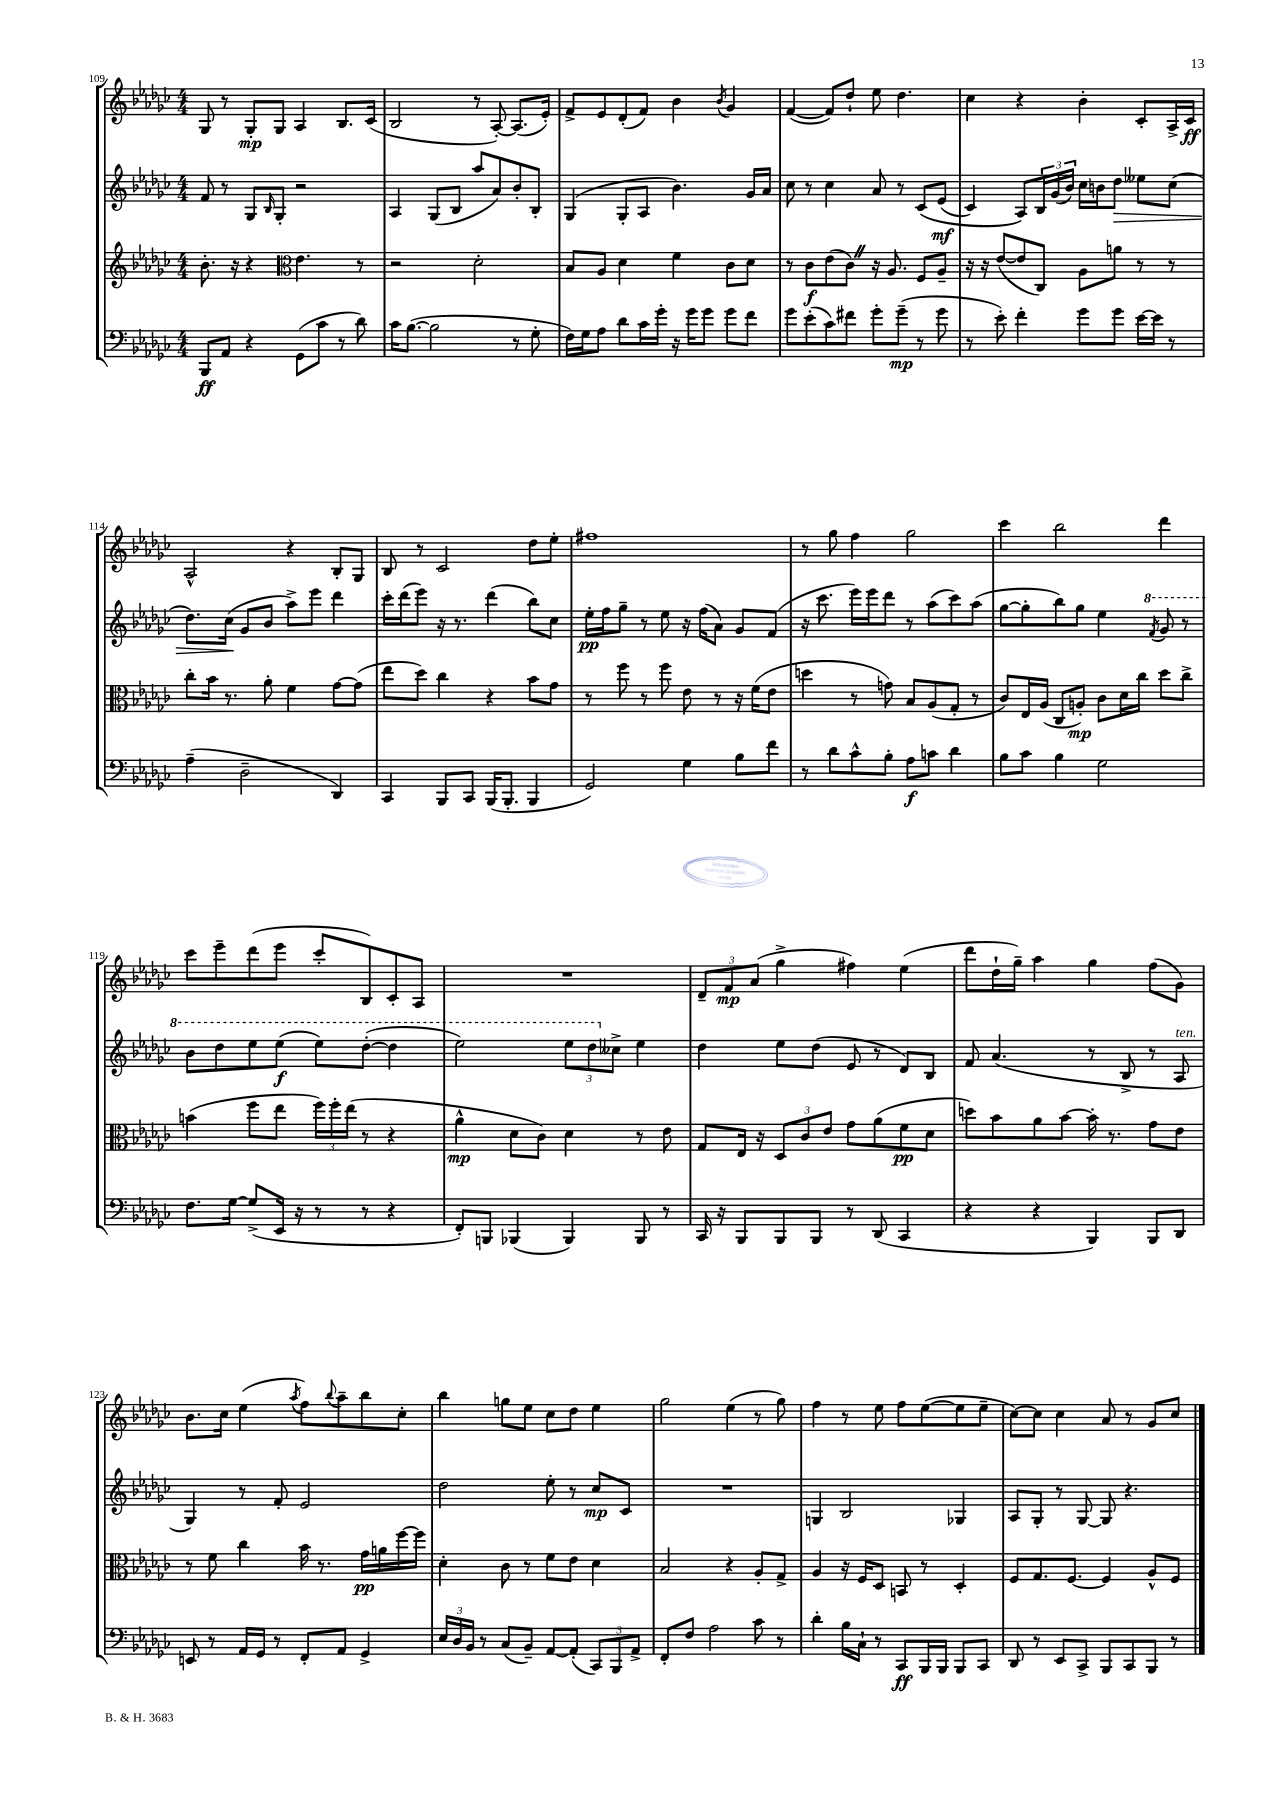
<<
\new StaffGroup <<
\new Staff = "s0" {
    \clef treble \key ges \major \numericTimeSignature \time 4/4
    ges8 r8 ges8-.\mp ges8 aes4 bes8. ces'16( |
    bes2 r8 aes8~-.) aes8.( ees'16-.) |
    f'8-> ees'8 des'8-.( f'8) bes'4 \acciaccatura { bes'8 } ges'4 |
    f'4~( f'8) des''8-! ees''8 des''4. |
    ces''4 r4 bes'4-. ces'8-. aes16-> ces'16\ff |
    aes2-^ r4 bes8-. ges8 |
    bes8 r8 ces'2 des''8 ees''8-. |
    fis''1 |
    r8 ges''8 f''4 ges''2 |
    ces'''4 bes''2 des'''4 |
    ces'''8 ees'''8-- des'''8( ees'''8 ces'''8-. bes8) ces'8-. aes8 |
    R1 |
    \tuplet 3/2 { des'8-- f'8\mp aes'8( } ges''4-> fis''4) ees''4( |
    des'''8 des''16-! ges''16--) aes''4 ges''4 f''8( ges'8) |
    bes'8. ces''16 ees''4( \acciaccatura { aes''8 } f''8) \appoggiatura { bes''8 } aes''8-- bes''8 ces''8-. |
    bes''4 g''8 ees''8 ces''8 des''8 ees''4 |
    ges''2 ees''4( r8 ges''8) |
    f''4 r8 ees''8 f''8 ees''8~( ees''8 ees''8-- |
    ces''8~) ces''8 ces''4 aes'8 r8 ges'8 ces''8 \bar "|." |
}
\new Staff = "s1" {
    \clef treble \key ges \major \numericTimeSignature \time 4/4
    f'8 r8 ges8 \grace { bes16 } ges8-. r2 |
    aes4 ges8( bes8 aes''8 aes'8) bes'8-. bes8-. |
    ges4( ges8-. aes8 bes'4.) ges'16 aes'16 |
    ces''8 r8 ces''4 aes'8 r8 ces'8\( ees'8\mf( |
    ces'4) aes8\) \tuplet 3/2 { bes16 ges'16( bes'16) } ces''16 b'16 des''8\> eeses''8 ces''8( |
    des''8.) ces''16\!( ges'8 bes'8 aes''8->) ees'''8 des'''4 |
    ces'''16-. des'''16( ees'''8) r16 r8. des'''4( bes''8) ces''8 |
    ees''16-.\pp f''16 ges''8-- r8 ees''8 r16 f''16( aes'8) ges'8 f'8( |
    r16 ces'''8. ees'''16) ees'''16 des'''8 r8 aes''8( ces'''8) aes''8( |
    ges''8~ ges''8-. bes''8) ges''8 ees''4 \ottava #1 \acciaccatura { f''8 } ges''8 r8 |
    bes''8 des'''8 ees'''8 ees'''8\f( ees'''8) des'''8~-.( des'''4 |
    ees'''2) \tuplet 3/2 { ees'''8 des'''8 \ottava #0 ceses''8-> } ees''4 |
    des''4 ees''8 des''8( ees'8 r8 des'8) bes8 |
    f'8 aes'4.( r8 bes8-> r8 aes8^\markup { \italic "ten." } |
    ges4) r8 f'8-. ees'2 |
    des''2 ees''8-. r8 ces''8\mp ces'8 |
    R1 |
    g4 bes2 ges4 |
    aes8 ges8-. r8 ges8~ ges8 r4. \bar "|." |
}
\new Staff = "s2" {
    \clef treble \key ges \major \numericTimeSignature \time 4/4
    bes'8.-. r16 r4 \clef alto ees'4. r8 |
    r2 des'2-. |
    bes8 aes8 des'4 f'4 ces'8 des'8 |
    r8 ces'8\f ees'8( ces'8) \once \override BreathingSign.text = \markup { \musicglyph "scripts.caesura.straight" } \breathe r16 aes8. f8 aes8-- |
    r16 r16 ees'8~( ees'8 ces8) aes8 a'8 r8 r8 |
    ces''8-. bes'16 r8. aes'8-. f'4 ges'8~ ges'8( |
    ees''8 des''8) ces''4 r4 bes'8 ges'8 |
    r8 f''8 r8 f''8 ees'8 r8 r16 f'16( ees'8 |
    d''4 r8 g'8) bes8 aes8( ges8-. r8 |
    ces'8) ees16 aes16( ces8 a8-.\mp) ces'8 des'16 ces''16 des''8 ces''8-> |
    b'4( f''8 ees''8 \tuplet 3/2 { f''16) f''16-. ees''16( } r8 r4 |
    aes'4-^\mp des'8 ces'8) des'4 r8 ees'8 |
    ges8 ees16 r16 \tuplet 3/2 { des8 ces'8 ees'8 } ges'8 aes'8( f'8\pp des'8 |
    d''8) bes'8 aes'8 bes'8~ bes'16-. r8. ges'8 ees'8 |
    r8 f'8 ces''4 bes'16 r8. ges'16\pp a'16 f''16~ f''16 |
    des'4-. ces'8 r8 f'8 ees'8 des'4 |
    bes2 r4 aes8-. ges8-> |
    aes4 r16 f16 des8 b,8 r8 des4-. |
    f8 ges8. f8.~ f4 aes8-^ f8 \bar "|." |
}
\new Staff = "s3" {
    \clef bass \key ges \major \numericTimeSignature \time 4/4
    bes,,8\ff aes,8 r4 ges,8( ces'8 r8 des'8) |
    ces'16 bes8.~( bes2 r8 ges8-. |
    f16) ges16 aes8 des'8 ces'16 ges'16-. r16 ges'16 ges'8 ges'8 f'8 |
    ges'8 ees'8-.( ces'8) fis'8 ges'8-. ges'8--\mp( r8 ges'8 |
    r8 ees'8-.) f'4-. ges'8 ges'8 ees'16~ ees'16 r8 |
    aes4--( des2-- des,4) |
    ces,4 bes,,8 ces,8 bes,,16( bes,,8.-. bes,,4 |
    ges,2) ges4 bes8 f'8 |
    r8 des'8 ces'8-^ bes8-. aes8\f c'8 des'4 |
    bes8 ces'8 bes4 ges2 |
    f8. ges16~ ges8->( ees,16 r16 r8 r8 r4 |
    f,8-.) b,,8 bes,,4( bes,,4) bes,,8 r8 |
    ces,16 r16 bes,,8 bes,,8 bes,,8 r8 des,8( ces,4 |
    r4 r4 bes,,4) bes,,8 des,8 |
    e,8 r8 aes,16 ges,16 r8 f,8-. aes,8 ges,4-> |
    \tuplet 3/2 { ees16 des16 bes,16 } r8 ces8( bes,8--) aes,8~ aes,8-.( \tuplet 3/2 { ces,8) bes,,8 aes,8-> } |
    f,8-. f8 aes2 ces'8 r8 |
    des'4-. bes16 ces16-! r8 ces,8\ff bes,,16 bes,,16 bes,,8 ces,8 |
    des,8 r8 ees,8 ces,8-> bes,,8 ces,8 bes,,8 r8 \bar "|." |
}
>>
>>
\layout { \context { \Score currentBarNumber = #109 } }
